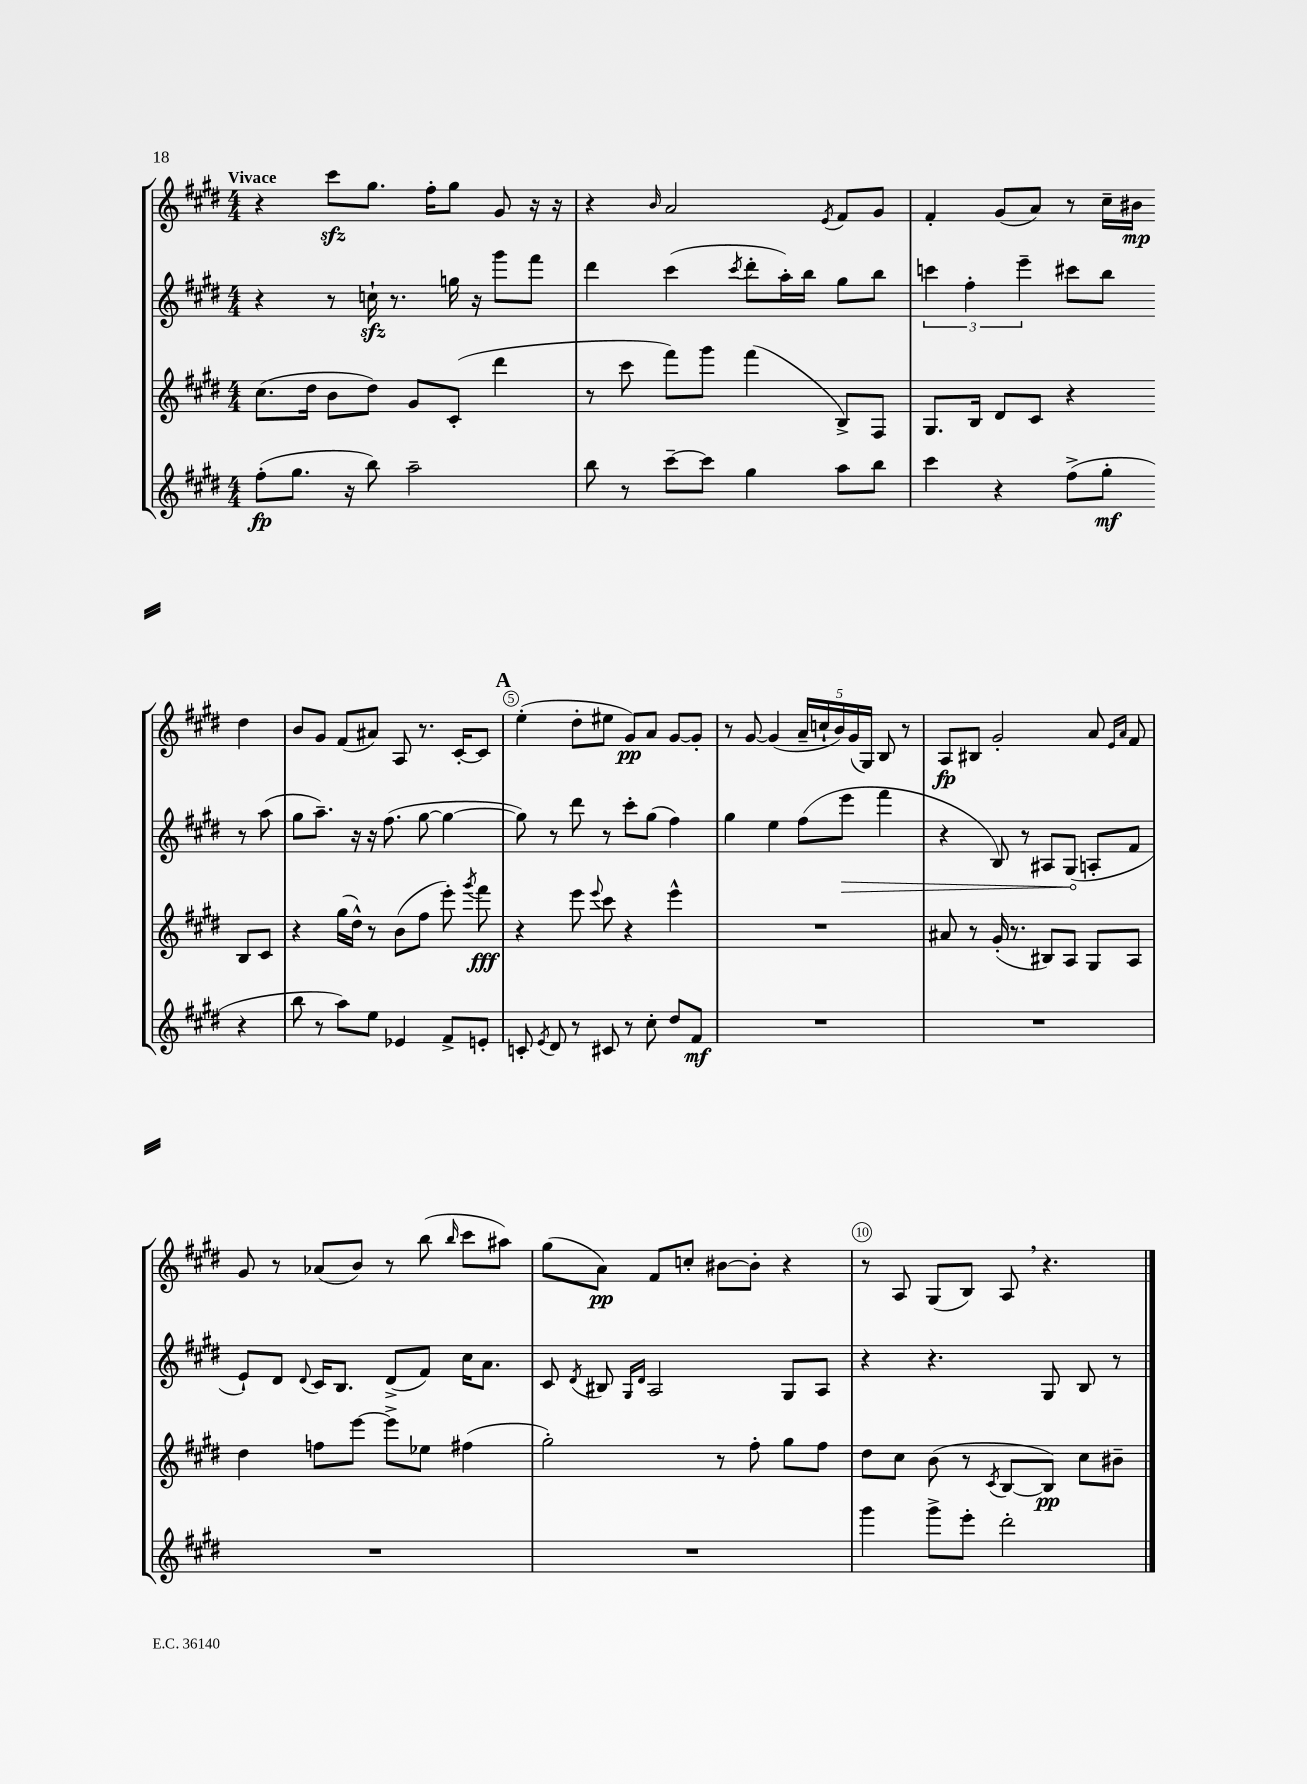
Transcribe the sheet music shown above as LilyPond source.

<<
\new StaffGroup <<
\new Staff = "s0" {
    \clef treble \key e \major \numericTimeSignature \time 4/4 \tempo "Vivace"
    \autoBeamOff r4 cis'''8[\sfz gis''8.] fis''16[-. gis''8] gis'8 r16 r16 |
    r4 \grace { b'16 } a'2 \acciaccatura { e'8 } fis'8[ gis'8] |
    fis'4-. gis'8[( a'8]) r8 cis''16[-- bis'16]\mp dis''4 |
    b'8[ gis'8] fis'8[( ais'8]) a8 r8. cis'16[~-. cis'8] |
    \mark \markup { \bold "A" } e''4-.( dis''8[-. eis''8] gis'8[\pp) a'8] gis'8[~ gis'8]-. |
    r8 gis'8~ gis'4( \tuplet 5/4 { a'16[-- c''16-! b'16) gis'16( gis16]) } b8 r8 |
    a8[\fp bis8] gis'2-. a'8 \grace { e'16[ a'16] } fis'8 |
    gis'8 r8 aes'8[( b'8]) r8 b''8( \grace { b''16 } cis'''8[ ais''8]) |
    gis''8[( a'8]\pp) fis'8[ c''8]-. bis'8[~ bis'8]-. r4 |
    r8 a8 gis8[( b8]) a8 \breathe r4. \bar "|." |
}
\new Staff = "s1" {
    \clef treble \key e \major \numericTimeSignature \time 4/4
    \autoBeamOff r4 r8 c''16-!\sfz r8. g''16 r16 gis'''8[ fis'''8] |
    dis'''4 cis'''4( \acciaccatura { cis'''8 } dis'''8[-. a''16-.) b''16] gis''8[ b''8] |
    \tuplet 3/2 { c'''4 fis''4-. e'''4-- } cis'''8[ b''8] r8 a''8( |
    gis''8[ a''8.]--) r16 r16 fis''8.( gis''8~ gis''4~ |
    \mark \markup { \bold "A" } gis''8) r8 dis'''8 r8 cis'''8[-. gis''8]( fis''4) |
    gis''4 e''4 fis''8[( \once \override Hairpin.circled-tip = ##t e'''8]\> fis'''4 |
    r4 b8) r8 ais8[ gis8]\!( a8[-. fis'8] |
    e'8[-!) dis'8] \appoggiatura { dis'8 } cis'16[ b8.] dis'8[->( fis'8]) cis''16[ a'8.] |
    cis'8 \acciaccatura { dis'8 } bis8 \grace { gis16[ dis'16] } a2 gis8[ a8] |
    r4 r4. gis8 b8 r8 \bar "|." |
}
\new Staff = "s2" {
    \clef treble \key e \major \numericTimeSignature \time 4/4
    \autoBeamOff cis''8.[( dis''16] b'8[ dis''8]) gis'8[ cis'8]-.( dis'''4 |
    r8 cis'''8 fis'''8[) gis'''8] fis'''4( b8[->) fis8] |
    gis8.[ b16] dis'8[ cis'8] r4 b8[ cis'8] |
    r4 gis''16[( dis''16]-^) r8 b'8[( fis''8] e'''8-.) \acciaccatura { gis'''8 } fis'''8\fff |
    \mark \markup { \bold "A" } r4 e'''8 \appoggiatura { e'''8 } cis'''8 r4 e'''4-^ |
    R1 |
    ais'8 r8 gis'16-.( r8. bis8[) a8] gis8[ a8] |
    dis''4 f''8[ e'''8]~ e'''8[-> ees''8] fis''4( |
    gis''2-.) r8 fis''8-. gis''8[ fis''8] |
    dis''8[ cis''8] b'8( r8 \acciaccatura { cis'8 } b8[~ b8]\pp) cis''8[ bis'8]-- \bar "|." |
}
\new Staff = "s3" {
    \clef treble \key e \major \numericTimeSignature \time 4/4
    \autoBeamOff fis''8[-.\fp( gis''8.] r16 b''8) a''2-- |
    b''8 r8 cis'''8[~-- cis'''8] gis''4 a''8[ b''8] |
    cis'''4 r4 fis''8[->( gis''8]-.\mf r4 |
    b''8 r8 a''8[) e''8] ees'4 fis'8[-> e'8]-. |
    \mark \markup { \bold "A" } c'8-. \acciaccatura { e'8 } dis'8 r8 cis'8 r8 cis''8-. dis''8[ fis'8]\mf |
    R1 |
    R1 |
    R1 |
    R1 |
    gis'''4 gis'''8[-> e'''8]-. dis'''2-. \bar "|." |
}
>>
>>
\layout { \context { \Score \override BarNumber.break-visibility = ##(#f #t #t) barNumberVisibility = #(every-nth-bar-number-visible 5) \override BarNumber.stencil = #(make-stencil-circler 0.1 0.3 ly:text-interface::print) } }
